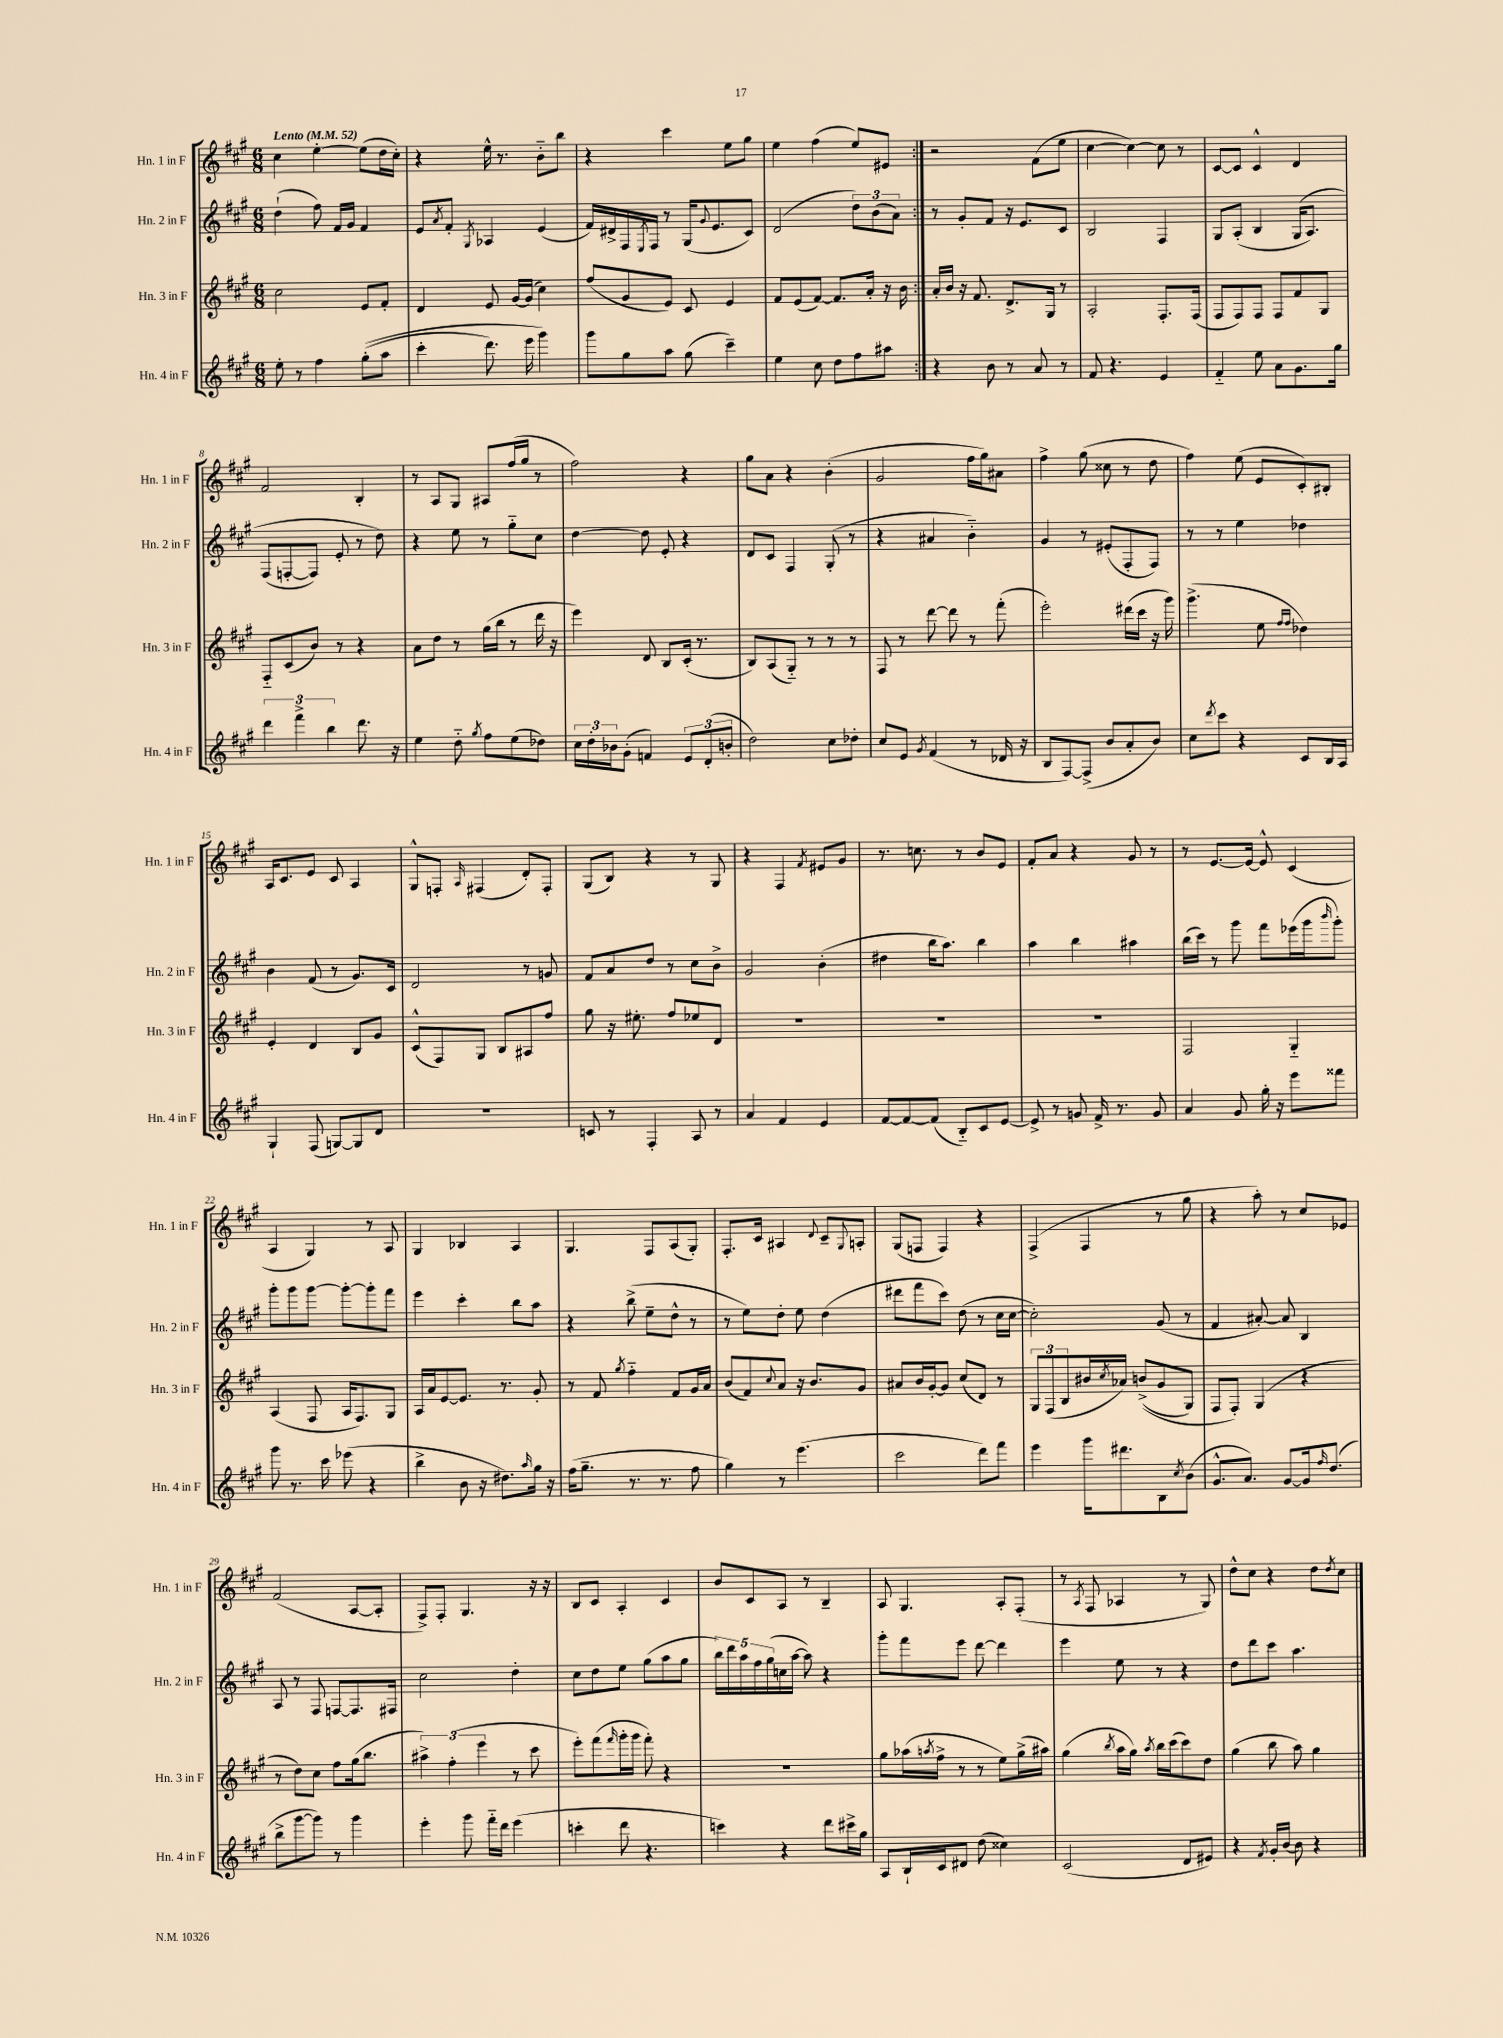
<<
\new StaffGroup <<
\new Staff = "s0" \with { instrumentName = "Hn. 1 in F" shortInstrumentName = "Hn. 1 in F" } {
    \clef treble \key a \major \numericTimeSignature \time 6/8 \tempo "Lento" 4 = 52
    \repeat volta 2 { cis''4 e''4~-. e''8( d''16 cis''16-.) |
    r4 e''16-^ r8. b'8-_ b''8 |
    r4 cis'''4 e''8 gis''8 |
    e''4 fis''4( e''8) eis'8 | }
    r2 fis'8( e''8 |
    cis''4~ cis''4~) cis''8 r8 |
    cis'8~ cis'8 cis'4-^ d'4 |
    fis'2 b4-. |
    r8 a8 gis8 ais8 fis''16( gis''16 r8 |
    fis''2) r4 |
    gis''8 a'8 r4 b'4-.( |
    gis'2 fis''16 gis''16) ais'8 |
    fis''4-> gis''8( cisis''8 r8 d''8 |
    fis''4) e''8( e'8 cis'8-.) bis8-. |
    a16 cis'8. e'8 cis'8 a4 |
    gis8-^ f8-. \grace { a16 } fis4( d'8-.) fis8-. |
    gis8( b8) r4 r8 gis8 |
    r4 fis4 \acciaccatura { fis'8 } eis'8 gis'8 |
    r8. c''8. r8 b'8 e'8 |
    fis'8-. a'8 r4 gis'8 r8 |
    r8 e'8.~ e'16~ e'8-^ cis'4( |
    a4 gis4) r8 a8 |
    gis4 bes4 a4 |
    gis4. fis8 a8( gis8-.) |
    fis8.-. cis'16 ais4 \appoggiatura { d'8 } cis'8-- \appoggiatura { gis8 } a8-. |
    gis8( f8 f4) r4 |
    fis4->( fis4 r8 gis''8 |
    r4 a''8-.) r8 cis''8 ees'8 |
    fis'2( a8~ a8-. |
    fis8->) fis8-. gis4. r16 r16 |
    b8 cis'8 a4-. cis'4 |
    b'8 cis'8 a8 r8 b4-- |
    a8 gis4. a8-. fis8-.( |
    r8 \acciaccatura { a8 } fis8 aes4 r8 gis8) |
    d''8-^ cis''8 r4 d''8 \acciaccatura { d''8 } cis''8 \bar "|." |
}
\new Staff = "s1" \with { instrumentName = "Hn. 2 in F" shortInstrumentName = "Hn. 2 in F" } {
    \clef treble \key a \major \numericTimeSignature \time 6/8
    \repeat volta 2 { d''4-!( fis''8) fis'16 gis'16 fis'4 |
    e'8 \acciaccatura { a'8 } fis'8-. \acciaccatura { gis8 } aes4 e'4( |
    fis'16) dis'16-> fis16 \acciaccatura { e8 } fis16 r8 gis16( \appoggiatura { gis'8 } e'8. cis'8) |
    d'2( \tuplet 3/2 { d''8) b'8( a'8) } | }
    r8 gis'8-. fis'8 r16 e'8. cis'8 |
    b2 fis4 |
    gis8 a8-.( b4 gis16\( a8.) |
    fis8( f8~-. f8) e'8-. r8 d''8\) |
    r4 e''8 r8 gis''8-_ cis''8 |
    d''4~ d''8 e'8-. r4 |
    d'8 cis'8 fis4 gis8-.( r8 |
    r4 ais'4 b'4-_) |
    gis'4 r8 eis'8-.( fis8-. fis8) |
    r8 r8 e''4 des''4 |
    b'4 fis'8( r8 gis'8.) cis'16 |
    d'2 r8 g'8 |
    fis'8 a'8 d''8 r8 cis''8 b'8-> |
    gis'2 b'4-.( |
    dis''4 b''16 a''8.) b''4 |
    a''4 b''4 ais''4 |
    b''16( cis'''16) r8 gis'''8 fis'''8 ees'''16( gis'''16 \grace { b'''16 } gis'''8-.) |
    gis'''8-. gis'''8 gis'''8~ gis'''8~-. gis'''8-. fis'''8 |
    e'''4 cis'''4-. b''8 a''8 |
    r4 b''8->( e''8-- d''8-^ r8 |
    r8 e''8) d''8-. e''8 d''4( |
    dis'''8 fis'''8 cis'''8) d''8( r8 cis''16 cis''16~ |
    cis''2-.) gis'8( r8 |
    fis'4 ais'8~-.) ais'8 b4 |
    a8 r8 fis8 f8~ f8. fis16 |
    cis''2 d''4-. |
    cis''8 d''8 e''8 gis''8( a''8 gis''8 |
    \tuplet 5/4 { b''16) d'''16 a''16 fis''16 gis''16( } c''16 a''16~ a''8) r4 |
    gis'''8-. fis'''8 e'''8 d'''8~ d'''4 |
    e'''4 e''8 r8 r4 |
    d''8 d'''8 cis'''8 a''4. \bar "|." |
}
\new Staff = "s2" \with { instrumentName = "Hn. 3 in F" shortInstrumentName = "Hn. 3 in F" } {
    \clef treble \key a \major \numericTimeSignature \time 6/8
    \repeat volta 2 { cis''2 e'8 fis'8-. |
    d'4 e'8 gis'16~ gis'16( cis''4) |
    fis''8( gis'8 e'8) cis'8 e'4 |
    fis'8 e'8( fis'8~) fis'8. a'16-. r16 b'16 | }
    a'16-. b'16 r16 fis'8. d'8.-> gis16 r8 |
    a2-. fis8.-. fis16( |
    fis8 fis8) fis8 fis8 fis'8 gis8 |
    fis8-_ cis'8( b'8) r8 r4 |
    a'8 d''8 r8 gis''16( b''16 r8 d'''16 r16 |
    e'''4) d'8 b8 cis'16-.( r8. |
    b8) a8( gis8-_) r8 r8 r8 |
    fis8 r8 d'''8~ d'''8 r8 fis'''8-.( |
    e'''2-.) dis'''16( cis'''16 r16 gis'''16) |
    gis'''4.->( e''8 \grace { fis''16 fis''16 } des''4) |
    e'4-. d'4 b8 gis'8 |
    cis'8-^( fis8) gis8 b8 ais8 fis''8 |
    gis''8 r16 eis''8.-. fis''8 ees''8 d'8 |
    R2. |
    R2. |
    R2. |
    fis2 gis4-_ |
    a4( fis8 a16 fis8.) gis8 |
    a16 a'16 e'8~ e'8. r8. gis'8-. |
    r8 fis'8 \acciaccatura { gis''8 } fis''4-_ fis'8 gis'16 a'16 |
    b'8( fis'8) \appoggiatura { cis''8 } a'8 r16 b'8. gis'8 |
    ais'8 b'16 gis'16~-. gis'8 cis''8( d'8) r8 |
    \tuplet 3/2 { gis8 fis8( b8 } bis'16 \acciaccatura { cis''8 } aes'16) b'8->(\( gis'8 gis8) |
    fis8 fis8-.\) gis4( r4 |
    r8 d''8) cis''8 fis''8 gis''16( b''8. |
    \tuplet 3/2 { ais''4->) fis''4-.( e'''4 } r8 cis'''8 |
    e'''8-.) fis'''8( \grace { fis'''16 } gis'''16-. gis'''16 fis'''8-.) r4 |
    R2. |
    gis''8 aes''16( \acciaccatura { a''8 } fis''16-> r8 r8 e''8) gis''16->( ais''16) |
    gis''4( \acciaccatura { b''8 } a''16 gis''16) \acciaccatura { a''8 } b''16 cis'''16( cis'''8) d''8 |
    gis''4( b''8 a''8) gis''4 \bar "|." |
}
\new Staff = "s3" \with { instrumentName = "Hn. 4 in F" shortInstrumentName = "Hn. 4 in F" } {
    \clef treble \key a \major \numericTimeSignature \time 6/8
    \repeat volta 2 { e''8-. r8 fis''4 gis''8-.(\( a''8 |
    cis'''4-. d'''8.) e'''16 gis'''4\) |
    gis'''8 gis''8 a''8 gis''8( cis'''4--) |
    e''4 cis''8 d''8 fis''8 ais''8 | }
    r4 b'8 r8 a'8 r8 |
    fis'8 r4. e'4 |
    fis'4-_ e''8 a'8 gis'8. gis''16 |
    \tuplet 3/2 { d'''4 fis'''4-> b''4 } d'''8. r16 |
    e''4 d''8-_ \acciaccatura { gis''8 } fis''8 e''8( des''8) |
    \tuplet 3/2 { cis''16 d''16-. bes'16 } gis'8-.( f'4) \tuplet 3/2 { e'8 d'8-.( b'8-. } |
    d''2) cis''8 des''8-. |
    cis''8 e'8 \acciaccatura { gis'8 } fis'4( r8 des'16 r16 |
    b8 fis8~) fis8->( b'8 a'8-. b'8) |
    cis''8 \acciaccatura { d'''8 } cis'''8 r4 cis'8 b16 a16 |
    gis4-! fis8( g8~) g8 d'8 |
    R2. |
    c'8 r8 fis4-. a8 r8 |
    a'4 fis'4 e'4 |
    fis'8~ fis'8~ fis'8( b8-_) cis'8 e'8~ |
    e'8-> r8 g'8 fis'16-> r8. g'8 |
    a'4 gis'8 gis''16-. r16 e'''8 fisis'''8 |
    gis'''8 r8. cis'''16 ees'''8( r4 |
    b''4-> b'8 r16 dis''8.) \grace { a''16 } gis''16 r16 |
    fis''16( gis''8.-- r8. r8. fis''8 |
    gis''4) r8 e'''4.( |
    cis'''2 d'''8) fis'''8 |
    e'''4 gis'''16 dis'''8. b8 \acciaccatura { cis''8 } b'8( |
    gis'8.-^ a'8.) gis'8~ gis'16 \grace { fis''16 } d''8.( |
    b''8-> gis'''8~ gis'''8) r8 gis'''4 |
    e'''4-. gis'''8 fis'''16-_ d'''16 e'''4( |
    c'''4-. d'''8 r4. |
    c'''4) r4 d'''8 cis'''16-> gis''16 |
    a8 b16-! cis'16 dis'8 d''8( cisis''4) |
    cis'2( d'8 eis'8) |
    r4 \acciaccatura { fis'8 } gis'16-. b'16~ b'8 r4 \bar "|." |
}
>>
>>
